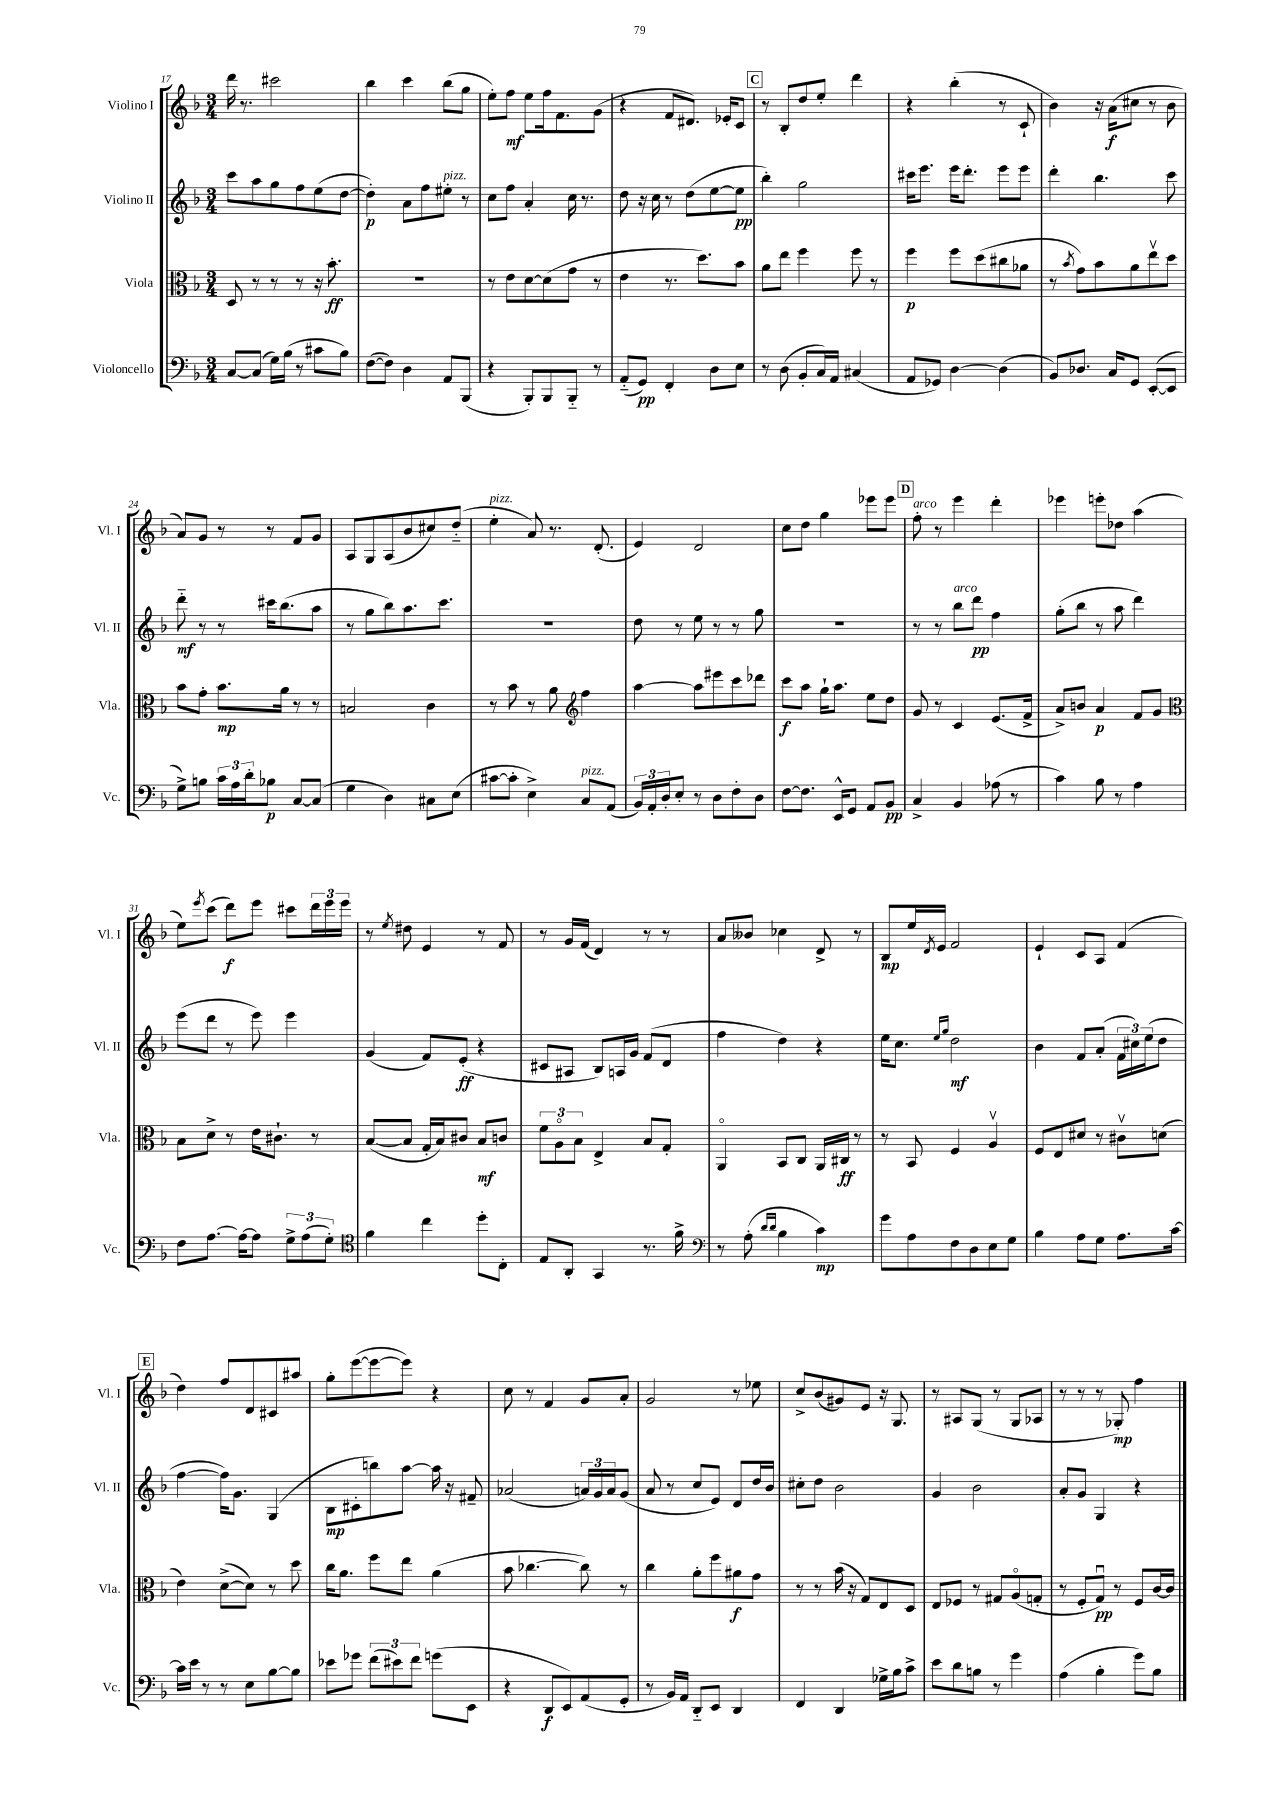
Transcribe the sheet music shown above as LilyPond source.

<<
\new StaffGroup <<
\new Staff = "s0" \with { instrumentName = "Violino I" shortInstrumentName = "Vl. I" } {
    \clef treble \key f \major \numericTimeSignature \time 3/4
    d'''16 r8. cis'''2 |
    bes''4 c'''4 bes''8( g''8 |
    e''8-.) f''8\mf e''8 f''16 f'8. g'8( |
    r4 f'8 dis'8.) ees'16-. c'8 |
    \mark \markup { \box "C" } r8 bes8-. d''8 e''8-. d'''4 |
    r4 bes''4-.( r8 c'8-! |
    bes'4) r16 a'16\f( cis''8 r8 bes'8 |
    a'8) g'8 r8 r8 f'8 g'8 |
    a8 g8 a8( bes'8 cis''8) d''8-_( |
    e''4-.^\markup { \italic "pizz." } a'8) r8. d'8.-.( |
    e'4) d'2 |
    c''8 d''8 g''4 ees'''8 ees'''8 |
    \mark \markup { \box "D" } f''8-.^\markup { \italic "arco" } r8 e'''4 d'''4-. |
    ees'''4 e'''8-. des''8 a''4( |
    e''8) \acciaccatura { e'''8 } c'''8( d'''8\f) e'''8 cis'''8 \tuplet 3/2 { d'''16 e'''16 e'''16 } |
    r8 \acciaccatura { e''8 } dis''8 e'4 r8 f'8 |
    r8 g'16 f'16( d'4) r8 r8 |
    a'8 beses'8 ces''4 d'8-> r8 |
    bes8\mp e''16 \acciaccatura { d'8 } e'16 f'2 |
    e'4-! c'8 a8 f'4( |
    \mark \markup { \box "E" } d''4) f''8 d'8 cis'8 ais''8 |
    g''8-. e'''8~( e'''8~ e'''8) r4 |
    c''8 r8 f'4 g'8 a'8-. |
    g'2 r8 ees''8 |
    c''8-> bes'8( gis'8) e'8 r16 g8. |
    r8 ais8 g8( r8 g8 aes8 |
    r8 r8 r8 ges8-.\mp) f''4 \bar "|." |
}
\new Staff = "s1" \with { instrumentName = "Violino II" shortInstrumentName = "Vl. II" } {
    \clef treble \key f \major \numericTimeSignature \time 3/4
    c'''8 a''8 g''8 f''8 e''8( d''8~ |
    d''4-.\p) a'8 f''8 eis''8-.^\markup { \italic "pizz." } r8 |
    c''8 f''8 a'4-. c''16 r8. |
    d''8 r16 c''16 r8 d''8( e''8~ e''8\pp |
    \mark \markup { \box "C" } bes''4-.) g''2 |
    cis'''16 e'''8. e'''16 d'''8.-. e'''8 e'''8 |
    d'''4-. bes''4. c'''8 |
    d'''8-_\mf r8 r8 cis'''16 bes''8.( a''8 |
    r8 g''8 bes''8) a''8. c'''8. |
    R2. |
    d''8 r8 e''8 r8 r8 g''8 |
    R2. |
    \mark \markup { \box "D" } r8 r8 bes''8^\markup { \italic "arco" } d'''8\pp f''4 |
    g''8-.( bes''8 r8 a''8 d'''4) |
    e'''8( d'''8 r8 e'''8) e'''4 |
    g'4( f'8) e'8-.\ff( r4 |
    cis'8 ais8 bes8) a16 g'16 f'8( d'8 |
    f''4 d''4) r4 |
    e''16 c''8. \grace { e''16 g''16 } d''2\mf |
    bes'4 f'8 a'8-.( \tuplet 3/2 { f'16 cis''16) e''16( } d''8 |
    \mark \markup { \box "E" } f''4~ f''16) g'8. g4( |
    bes8\mp cis'8-. b''8) a''8~ a''16 r16 fis'8-- |
    aes'2( \tuplet 3/2 { a'16) g'16 a'16 } g'8( |
    a'8 r8 c''8 e'8) d'8 d''16 bes'16 |
    cis''8-. d''8 bes'2 |
    g'4 bes'2 |
    a'8-. g'8 g4 r4 \bar "|." |
}
\new Staff = "s2" \with { instrumentName = "Viola" shortInstrumentName = "Vla." } {
    \clef alto \key f \major \numericTimeSignature \time 3/4
    d8 r8 r8 r8 r16 bes'8.-.\ff |
    R2. |
    r8 e'8 d'8~ d'8( g'8 r8 |
    e'4 r8. d''8.) bes'8 |
    \mark \markup { \box "C" } a'8 e''8 f''4 f''8 r8 |
    f''4\p f''8 d''8( cis''8 aes'8 |
    r8 \acciaccatura { bes'8 } g'8) bes'8 a'8 e''8\upbow d''8 |
    bes'8 g'8-. bes'8.\mp a'16 r8 r8 |
    b2 c'4 |
    r8 bes'8 r8 a'8 \clef treble f''4 |
    a''4~ a''8 eis'''8 c'''8 des'''8 |
    c'''8\f a''8 g''16-! a''8. e''8 d''8 |
    \mark \markup { \box "D" } g'8 r8 c'4 e'8.( f'16-> |
    a'8->) b'8 a'4\p f'8 g'8 |
    \clef alto bes8 d'8-> r8 e'16 cis'8.-! r8 |
    bes8~( bes8 g16-. bes16) cis'8 bes8\mf c'8 |
    \tuplet 3/2 { f'8 a8\flageolet bes8 } e4-> bes8 g8-. |
    a,4\flageolet bes,8 c8 a,16 cis16\ff r8 |
    r8 bes,8 f4 a4\upbow |
    f8 e8 dis'8 r8 cis'8\upbow d'8( |
    \mark \markup { \box "E" } e'4) d'8~->( d'8) r8 d''8 |
    c''16 a'8. f''8 e''8 a'4( |
    bes'8 ces''4.~ ces''8) r8 |
    c''4 a'8-. f''8 ais'8\f g'8 |
    r8 r8 bes'16( r16 g8) e8 d8 |
    e8 fes8 r8 gis8 a8\flageolet( g8-. |
    r8 f8-. g8\downbow\pp) r8 f8 c'16~ c'16 \bar "|." |
}
\new Staff = "s3" \with { instrumentName = "Violoncello" shortInstrumentName = "Vc." } {
    \clef bass \key f \major \numericTimeSignature \time 3/4
    c8~ c8( g16) bes16( r8 cis'8 bes8) |
    f8~( f8) d4 a,8 bes,,8( |
    r4 bes,,8-.) bes,,8 bes,,8-_ r8 |
    a,8-_( g,8\pp) f,4-. d8 e8 |
    \mark \markup { \box "C" } r8 d8( bes,8-. c16) a,16 cis4( |
    a,8 ges,8) d4~ d4( |
    bes,8) des8. c16 g,8 e,8~-.( e,8 |
    g8->) b8 \tuplet 3/2 { c'16 a16 d'16-. } bes8\p c8~ c8( |
    g4 d4) cis8 e8( |
    cis'8~ cis'8-. e4->) c8^\markup { \italic "pizz." } a,8( |
    \tuplet 3/2 { bes,16) a,16-. d16-. } e8-. r8 d8 f8-. d8 |
    f8~ f8. e,16-^ g,8 a,8 bes,8\pp |
    \mark \markup { \box "D" } c4-> bes,4 aes8( r8 |
    c'4) bes8 r8 a4 |
    f8 a8.~ a16~ a8 \tuplet 3/2 { g8-> a8( g8-.) } |
    \clef tenor f'4 c''4 d''8-. c8-. |
    e8 a,8-. g,4 r8. f'16-> |
    \clef bass r8 a8-.( \grace { d'16 d'16 } bes4 c'4\mp) |
    g'8 a8 f8 d8 e8 g8 |
    bes4 a8 g8 a8. c'16~ |
    \mark \markup { \box "E" } c'16 e'16 r8 r8 e8 bes8~ bes8 |
    ees'8 ges'8 \tuplet 3/2 { f'8( eis'8) f'8 } g'8( e,8 |
    r4 d,8\f e,8) a,8( g,8-. |
    r8 bes,16) a,16 d,8-_ e,8 d,4 |
    f,4 d,4 ges16-> bes16 c'8-> |
    e'8 d'8 b8 r8 g'4 |
    a4( bes4-. g'8) bes8 \bar "|." |
}
>>
>>
\layout { \context { \Score currentBarNumber = #17 } }
